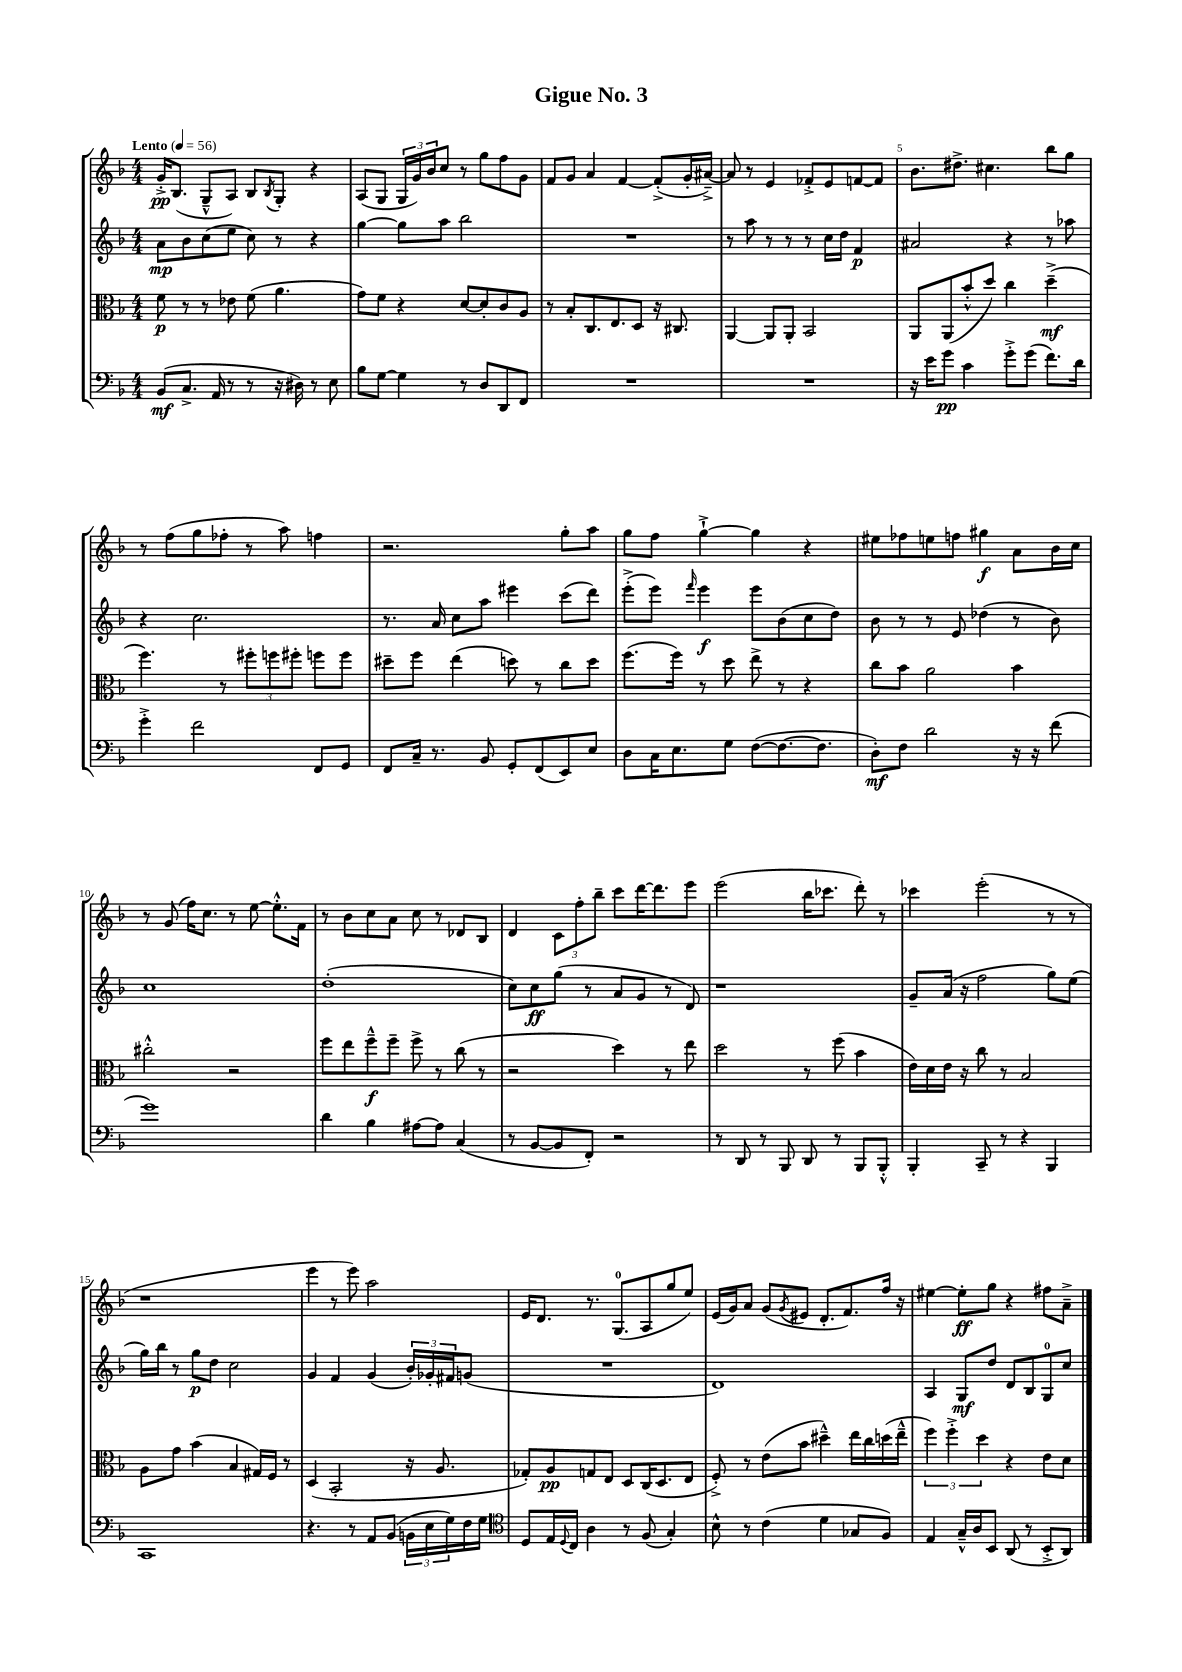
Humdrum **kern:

**kern	**kern	**kern	**kern
*staff4	*staff3	*staff2	*staff1
*clefF4	*clefC3	*clefG2	*clefG2
*k[b-]	*k[b-]	*k[b-]	*k[b-]
*M4/4	*M4/4	*M4/4	*M4/4
*MM56	*MM56	*MM56	*MM56
(8BB-	8f	8a	16g'^
.	.	.	(8.B-
8.C^	8r	8b-	.
.	8r	(8cc	8G~^^
16AA	.	.	.
8r	8e-	8ee	8A)
8r	(8f	8cc)	8B-
.	.	.	8qB-
16r	4.a	8r	8G'
16D#)	.	.	.
8r	.	4r	4r
8E	.	.	.
=	=	=	=
8B-	8g)	[4gg	(8A
[8G	8f	.	8G
4G]	4r	8gg]	24G
.	.	.	24g)
.	.	.	24b-
.	.	8aa	8cc
8r	[8d	2bb-	8r
8D	8d']	.	8gg
8DD	8c	.	8ff
8FF	8A	.	8g
=	=	=	=
1r	8r	1r	8f
.	8B-'	.	8g
.	8.C	.	4a
.	8.E	.	.
.	.	.	[4f
.	8D	.	.
.	16r	.	(8f'^]
.	8.C#	.	.
.	.	.	16g'
.	.	.	[16a#~^)
=	=	=	=
1r	[4AA	8r	8a#]
.	.	8aa	8r
.	8AA]	8r	4e
.	8AA'	8r	.
.	2BB-	8r	8f-'^
.	.	16cc	8e
.	.	16dd	.
.	.	4f	[8f
.	.	.	8f]
=	=	=	=
16r	8AA	2a#	8.b-
16e	.	.	.
8g	(8AA	.	.
.	.	.	8.dd#^
4c	8b-'^^	.	.
.	8dd)	.	4.cc#
8g'^	4cc	4r	.
(8g	.	.	.
8.f)	(4dd~^	8r	8bb-
.	.	8aa-	8gg
16d	.	.	.
=	=	=	=
4g'^	4.ff)	4r	8r
.	.	.	(8ff
2f	.	2.cc	8gg
.	8r	.	8ff-'
.	12ff#'	.	8r
.	12ff	.	.
.	.	.	8aa)
.	12ff#'	.	.
8FF	8ff	.	4ff
8GG	8ff	.	.
=	=	=	=
8FF	8dd#~	8.r	2.r
16C~	8ff	.	.
8.r	.	16a	.
.	(4ee	8cc	.
8BB-	.	8aa	.
8GG'	8dd)	4eee#	.
(8FF	8r	.	.
8EE)	8cc	(8ccc	8gg'
8E	8dd	8ddd)	8aa
=	=	=	=
8D	(8.ff	(8eee'^	8gg
16C	.	8eee)	8ff
8.E	16ff)	.	.
.	.	16qqfff	.
.	8r	4eee	[4gg`^
8G	8dd	.	.
([8F	8ee^	8eee	4gg]
8.F_	8r	(8b-	.
.	4r	8cc	4r
8.F]	.	.	.
.	.	8dd)	.
=	=	=	=
8D')	8cc	8b-	8ee#
8F	8b-	8r	8ff-
2d	2a	8r	8ee
.	.	8e	8ff
.	.	(4dd-	4gg#
16r	4b-	8r	8a
16r	.	.	.
(8f	.	8b-)	16b-
.	.	.	16cc
=	=	=	=
1g)	2cc#'^^	1cc	8r
.	.	.	(8g
.	.	.	16ff)
.	.	.	8.cc
.	2r	.	8r
.	.	.	[8ee
.	.	.	8.ee'^^]
.	.	.	16f
=	=	=	=
4d	8ff	(1dd'	8r
.	8ee	.	8b-
4B-	8ff~^^	.	8cc
.	8ff~	.	8a
[8A#	8ff^	.	8cc
8A#]	8r	.	8r
(4C	(8cc	.	8d-
.	8r	.	8B-
=	=	=	=
8r	2r	8cc)	4d
[8BB-	.	8cc	.
8BB-]	.	(8gg	12c
.	.	.	12ff'
8FF')	.	8r	.
.	.	.	12bb-~
2r	4dd)	8a	8ccc
.	.	8g	[16ddd
.	.	.	8.ddd]
.	8r	8r	.
.	8ee	8d)	8eee
=	=	=	=
8r	2dd	1r	(2eee
8DD	.	.	.
8r	.	.	.
8BBB-	.	.	.
8DD	8r	.	16bb-
.	.	.	8.ccc-
8r	(8ff	.	.
8BBB-	4b-	.	8ddd')
8BBB-'^^	.	.	8r
=	=	=	=
4BBB-'	16e)	8g~	4ccc-
.	16d	.	.
.	16e	(16a	.
.	16r	16r	.
8CC~	8cc	2ff	(2eee'
8r	8r	.	.
4r	2B-	.	.
4BBB-	.	8gg)	8r
.	.	(8ee	8r
=	=	=	=
1CC	8A	16gg)	1r
.	.	16bb-	.
.	8g	8r	.
.	(4b-	8gg	.
.	.	8dd	.
.	4B-	2cc	.
.	16G#)	.	.
.	16F	.	.
.	8r	.	.
=	=	=	=
4.r	(4D	4g	4eee
.	2BB-'	4f	8r
8r	.	.	8eee)
8AA	.	(4g	2aa
(8BB-	.	.	.
24BB	16r	24b-')	.
24E	.	24g-'	.
.	8.A	.	.
24G)	.	24f#	.
16F	.	(8g	.
16G	.	.	.
=	=	=	=
*clefC4	*	*	*
8D	8G-')	1r	16e
.	.	.	8.d
16E	8A	.	.
8qqD	.	.	.
16C	.	.	.
4A	8G	.	8.r
.	8E	.	.
.	.	.	(8.G
8r	8D	.	.
(8F	(16C	.	8A
.	8.D	.	.
4G')	.	.	8gg
.	8E	.	8ee)
=	=	=	=
8B-^^	8F'^)	1d)	(16e
.	.	.	16g)
8r	8r	.	8a
(4c	(8e	.	(8g
.	.	.	8qg
.	8b-	.	8e#
4d	4dd#~^^)	.	8.d'
.	.	.	8.f)
8G-	16ee	.	.
.	16cc	.	.
8F)	(16dd	.	16ff
.	16ee~^^	.	16r
=	=	=	=
4E	6ff)	4A	[4ee#
.	6ff'^	.	.
16G~^^	.	8G	8ee#']
16A	.	.	.
.	6dd	.	.
8BB-	.	8dd	8gg
(8AA	4r	8d	4r
8r	.	8B-	.
8BB-'^	8e	8G	8ff#
8AA)	8d	8cc	8a~^
==	==	==	==
*-	*-	*-	*-
